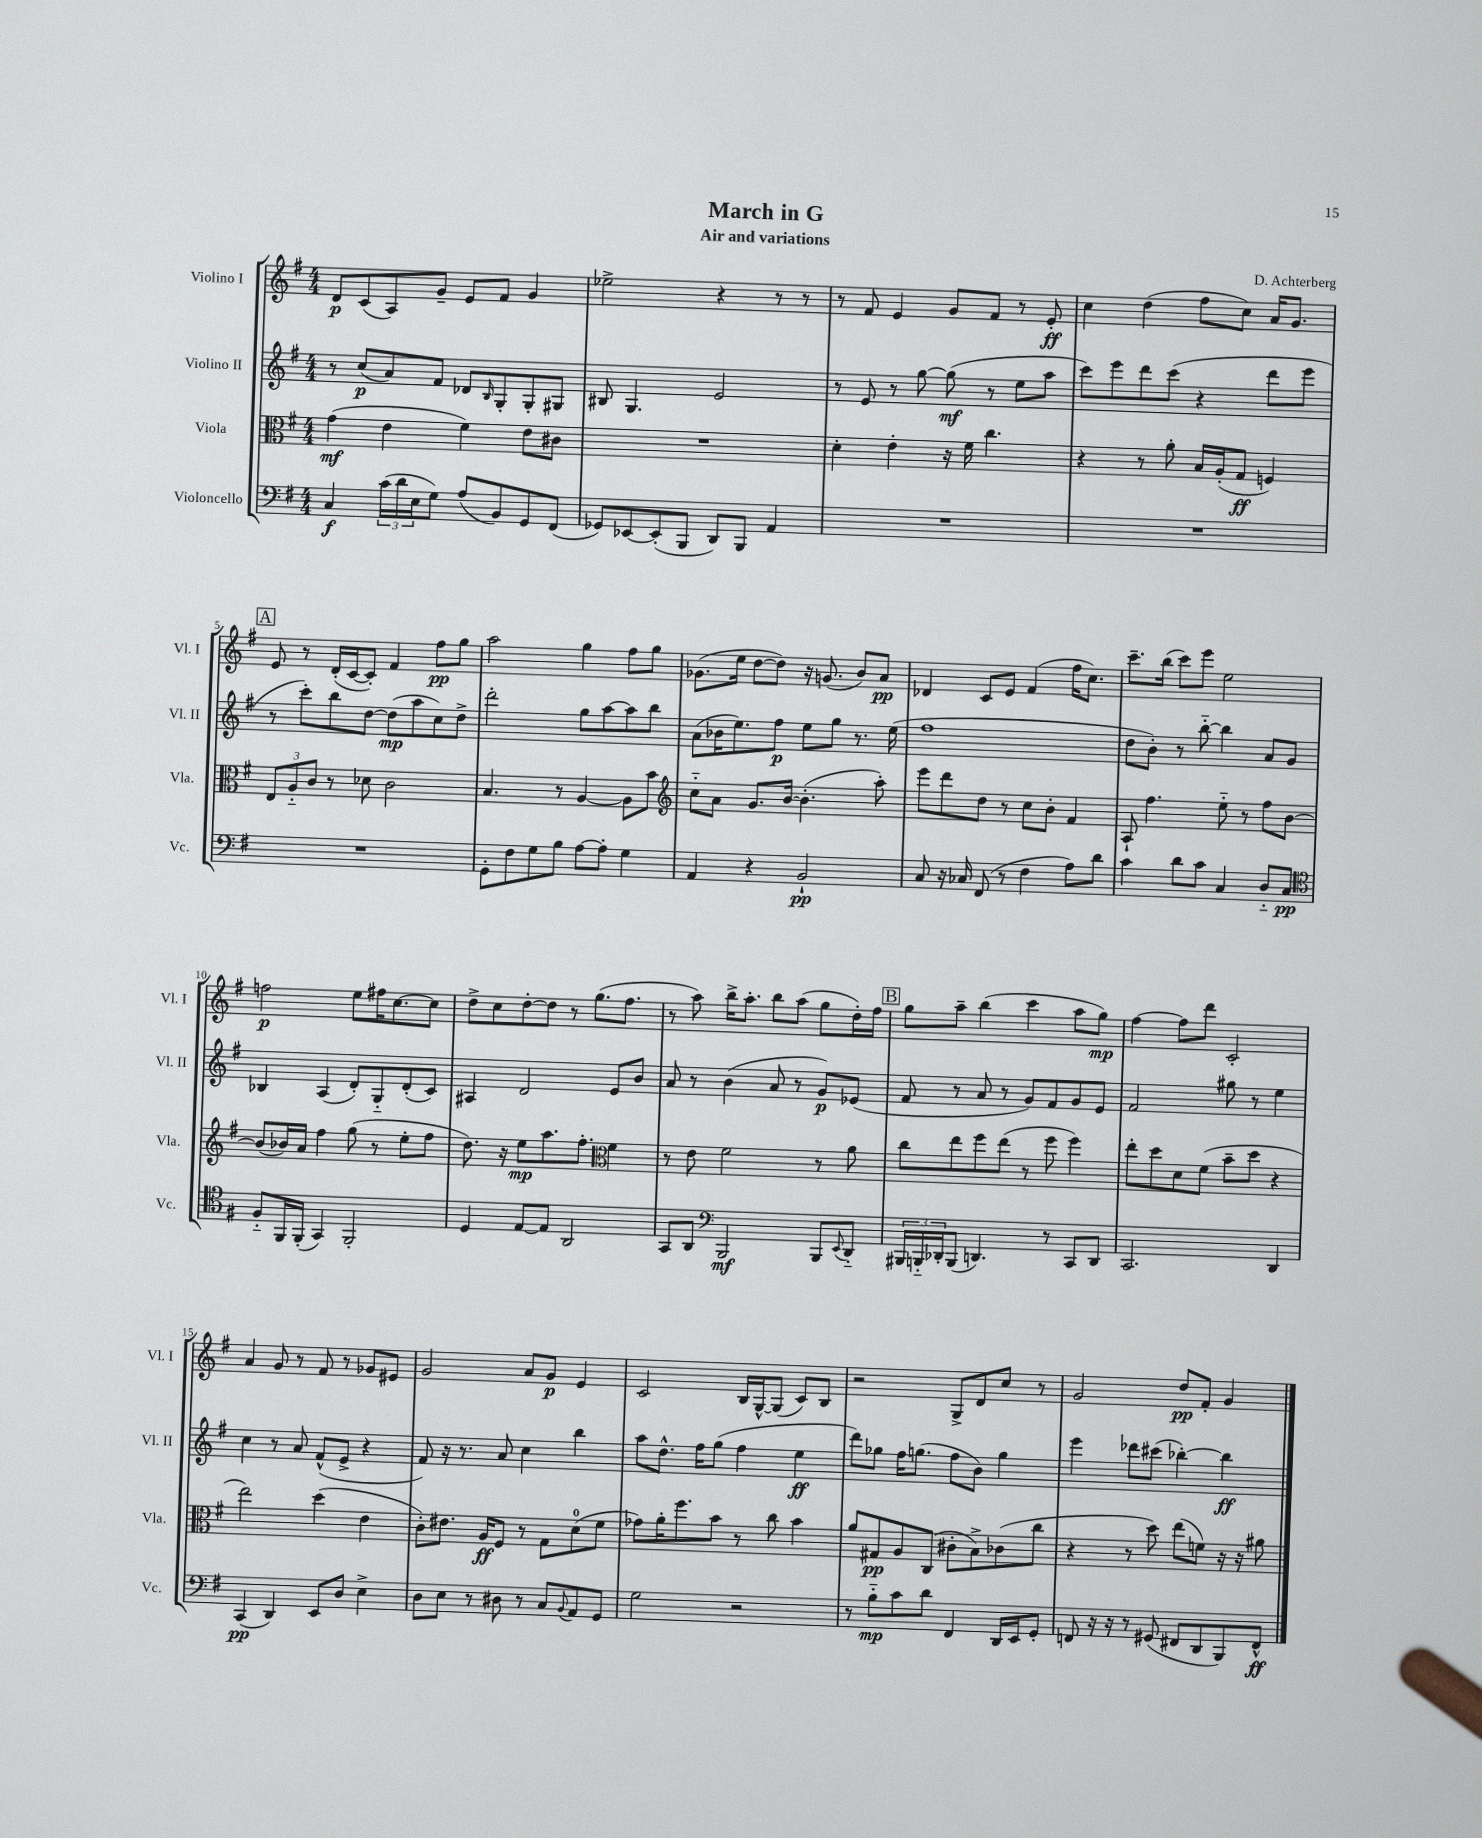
\header { title = "March in G" composer = "D. Achterberg" subtitle = "Air and variations" }
<<
\new StaffGroup <<
\new Staff = "s0" \with { instrumentName = "Violino I" shortInstrumentName = "Vl. I" } {
    \clef treble \key g \major \numericTimeSignature \time 4/4
    d'8\p c'8( a8) g'8-- e'8 fis'8 g'4 |
    ees''2-> r4 r8 r8 |
    r8 fis'8 e'4 g'8 fis'8 r8 e'8-.\ff |
    c''4 d''4( fis''8 c''8) a'16 g'8. |
    \mark \markup { \box "A" } e'8 r8 d'16-.( c'16~ c'8-.) fis'4 fis''8\pp g''8 |
    a''2 g''4 fis''8 g''8 |
    ges'8.( e''16 d''8~ d''8) r16 g'8.( b'8) a'8\pp |
    des'4 c'8 e'8 fis'4( fis''16 c''8.) |
    c'''8.-- b''16( c'''8) e'''8 e''2 |
    f''2\p e''8 fis''16 c''8.~ c''8 |
    d''8-> c''8 d''8~-. d''8 r8 g''8.( fis''8. |
    r8 a''8) b''16-> a''8.-. b''8 a''8( g''8 d''16-.) fis''16 |
    \mark \markup { \box "B" } g''8 a''8-- b''4( c'''4 a''8 g''8\mp) |
    fis''4~ fis''8 d'''8 c'2-. |
    a'4 g'8 r8 fis'8 r8 ges'8 eis'8 |
    g'2 a'8 g'8\p e'4 |
    c'2 b16 g16~-^ g8( c'8) b8 |
    r2 g8-> d'8 c''8 r8 |
    g'2 d''8\pp fis'8-. g'4 \bar "|." |
}
\new Staff = "s1" \with { instrumentName = "Violino II" shortInstrumentName = "Vl. II" } {
    \clef treble \key g \major \numericTimeSignature \time 4/4
    r8 c''8\p( a'8) fis'8 des'8 \grace { b16 } g8-. g8-. gis8 |
    bis8 g4. e'2 |
    r8 e'8 r8 g''8~ g''8\mf( r8 e''8 a''8 |
    c'''8) e'''8 d'''8 c'''8( r4 d'''8 e'''8 |
    \mark \markup { \box "A" } r8 c'''8-.) b''8 d''8~ d''8\mp( a''8 c''8) d''8-> |
    d'''2-. g''8 a''8~ a''8 b''8 |
    a'8( bes'16 e''8.) fis''8\p e''8 g''8 r8. e''16( |
    fis''1 |
    d''8 b'8-.) r8 b''8~-_ b''4 a'8 g'8 |
    bes4 a4( d'8-.) g8-_ d'8-.( c'8) |
    ais4 d'2 e'8 b'8 |
    a'8 r8 b'4( a'8 r8 g'8\p) ees'8( |
    \mark \markup { \box "B" } fis'8 r8 a'8 r8 g'8) fis'8 g'8 e'8 |
    fis'2 gis''8 r8 e''4 |
    c''4 r8 a'8 fis'8-^( e'8-> r4 |
    fis'8) r16 r8. a'8 c''4 b''4 |
    a''8 d''8.-^ fis''16 g''8( fis''4 e''4\ff |
    d'''8) ges''8 fis''16 g''8.( fis''8 b'8) g''4 |
    e'''4 des'''8 cis'''8( bes''4~-.) bes''4\ff \bar "|." |
}
\new Staff = "s2" \with { instrumentName = "Viola" shortInstrumentName = "Vla." } {
    \clef alto \key g \major \numericTimeSignature \time 4/4
    g'4\mf( e'4 fis'4) e'8 cis'8 |
    R1 |
    d'4-. e'4-. r16 fis'16 c''4. |
    r4 r8 a'8-. b16 a16-.( g8\ff f4) |
    \mark \markup { \box "A" } \tuplet 3/2 { e8 a8-_ c'8 } r8 des'8 c'2 |
    b4. r8 a4~ a8 b'8 |
    \clef treble c''8-_ a'8 g'8. b'16~ b'4.-.( a''8-.) |
    e'''8 d'''8 d''8 r8 c''8 b'8-. fis'4 |
    a8-! fis''4. e''8-_ r8 fis''8 b'8~ |
    b'8( bes'16) a'16 fis''4 g''8( r8 e''8-. fis''8 |
    d''8.) r16 e''8\mp a''8. fis''8.-. \clef alto fis'4 |
    r8 e'8 fis'2 r8 a'8 |
    \mark \markup { \box "B" } c''8 e''8 fis''8 e''8( r8 fis''8 fis''4) |
    e''8-. d''8 d'8 fis'8( b'8-- d''8 r4 |
    e''2) d''4( e'4 |
    c'8-.) eis'8. a16\ff fis8 r8 g8 d'8-0( fis'8 |
    ges'8) a'16-. fis''8. b'8 r8 c''8 b'4 |
    a'8 gis8\pp a8 c8( cis'8-. b8->) ces'8( c''8 |
    r4 r8 d''8) e''8( f'8) r16 r16 ais'8 \bar "|." |
}
\new Staff = "s3" \with { instrumentName = "Violoncello" shortInstrumentName = "Vc." } {
    \clef bass \key g \major \numericTimeSignature \time 4/4
    c4\f \tuplet 3/2 { c'16( d'16 e16 } g8) a8( b,8) g,8 fis,8( |
    ges,8) ees,8~ ees,8-.( b,,8 d,8) b,,8 a,4 |
    R1 |
    R1 |
    \mark \markup { \box "A" } R1 |
    g,8-. fis8 g8 b8 a8~ a8-. g4 |
    a,4 r4 b,2-!\pp |
    c8 r16 ces16 fis,8( r8 fis4 a8) d'8 |
    c'4 d'8 c'8 c4 d8-_ c8\pp |
    \clef tenor fis8-_ fis,16 fis,16-.( g,4) fis,2-. |
    d4 e8~ e8 a,2 |
    g,8 a,8 \clef bass b,,2\mf b,,8 \appoggiatura { e,8 } d,8-_ |
    \mark \markup { \box "B" } \tuplet 3/2 { bis,,16 b,,16-_ des,16-. } b,,8( d,4.) r8 c,8 d,8 |
    c,2. d,4 |
    c,4\pp( d,4) e,8 d8 e4-> |
    d8 e8 r8 dis8 r8 c8 \appoggiatura { b,8 } a,8 g,8 |
    g2 r2 |
    r8 b8-_\mp c'8 d'8 fis,4 d,16 e,16 g,8-. |
    f,8 r16 r16 r8 gis,8( fis,8 d,8 b,,8) fis,8-^\ff \bar "|." |
}
>>
>>
